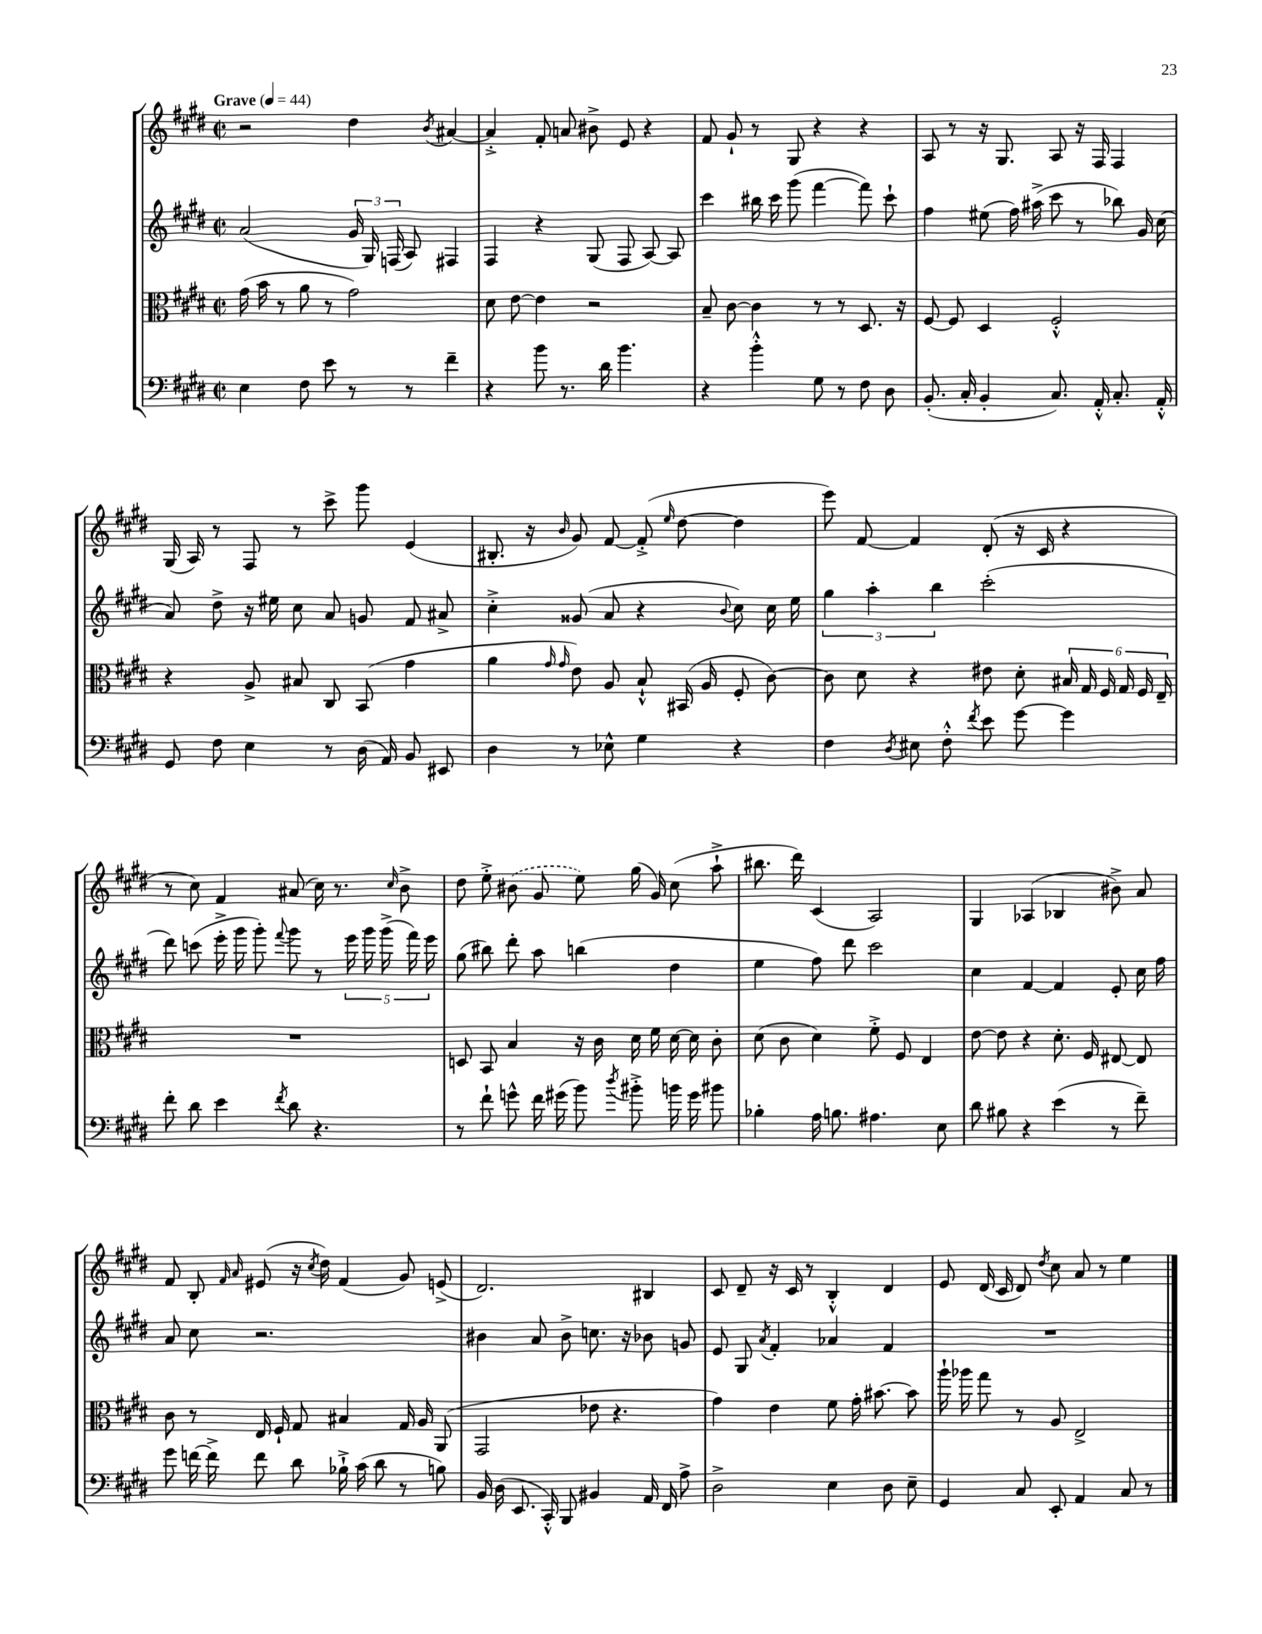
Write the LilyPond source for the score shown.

<<
\new StaffGroup <<
\new Staff = "s0" {
    \clef treble \key e \major \defaultTimeSignature \time 2/2 \tempo "Grave" 4 = 44
    \autoBeamOff r2 dis''4 \acciaccatura { b'8 } ais'4~ |
    ais'4-.-> fis'8-. a'8 bis'8-> e'8 r4 |
    fis'8 gis'8-! r8 gis8 r4 r4 |
    a8 r8 r16 gis8. a8 r16 fis16 fis4 |
    gis16( a16) r8 fis8 r8 cis'''8-> gis'''8 e'4( |
    bis8.-. r16 \grace { b'16 } gis'8) fis'8~ fis'8-.->( \grace { e''16 } dis''8~ dis''4 |
    e'''8) fis'8~ fis'4 dis'8-.( r16 cis'16 r4 |
    r8 cis''8) fis'4 ais'8( cis''16) r8. \grace { cis''16 } b'8-> |
    dis''8 e''8-.-> \once \slurDashed bis'8( gis'8 e''8) gis''16( gis'16) cis''8( a''8-!-> |
    bis''8. dis'''16) cis'4( a2) |
    gis4 aes4( bes4 bis'8->) a'8 |
    fis'8 b8-. \grace { fis'16 a'16 } eis'8( r16 \acciaccatura { cis''8 } dis''16) fis'4( gis'8) e'8->( |
    dis'2.) bis4 |
    cis'8 dis'8-- r16 cis'16 r8 b4-.-^ dis'4 |
    e'8 dis'16( cis'16 dis'8) \acciaccatura { dis''8 } cis''8 a'8 r8 e''4 \bar "|." |
}
\new Staff = "s1" {
    \clef treble \key e \major \defaultTimeSignature \time 2/2
    \autoBeamOff a'2( \tuplet 3/2 { gis'16 gis16) f16( } a8) fis4 |
    fis4 r4 gis8( fis8 a8~) a8 |
    cis'''4 bis''16 cis'''16 gis'''8( fis'''4~ fis'''8) cis'''8-! |
    fis''4 eis''8( fis''16) ais''16->( cis'''8 r8 bes''8) gis'16 cis''16( |
    a'8) dis''8-> r16 eis''16 cis''8 a'8 g'8 fis'8 ais'8-> |
    cis''4-.-> gisis'8( a'8 r4 \appoggiatura { b'8 } cis''8) cis''16 e''16 |
    \tuplet 3/2 { gis''4 a''4-. b''4 } cis'''2-.( |
    dis'''8) c'''8( e'''16-.-> gis'''16 gis'''8-.) \appoggiatura { fis'''8 } gis'''8 r8 \tuplet 5/4 { e'''16 gis'''16 gis'''16->( fis'''16) e'''16 } |
    gis''8( bis''8) dis'''8-. a''8 b''4( dis''4 |
    e''4 fis''8) dis'''8 cis'''2 |
    cis''4 fis'4~ fis'4 e'8-. cis''16 fis''16 |
    a'8 cis''8 r2. |
    bis'4 a'8 bis'8-> c''8. r16 bes'8 g'8 |
    e'8 gis8 \acciaccatura { a'8 } fis'4-. aes'4 fis'4 |
    R1 \bar "|." |
}
\new Staff = "s2" {
    \clef alto \key e \major \defaultTimeSignature \time 2/2
    \autoBeamOff gis'16( b'16 r8 a'8 r8 gis'2) |
    dis'8 e'8~ e'4 r2 |
    b8-- cis'8~ cis'4 r8 r8 dis8. r16 |
    fis8~ fis8 dis4 fis2-.-^ |
    r4 a8-> bis8 cis8 b,8( gis'4 |
    a'4 \grace { gis'16 gis'16 } e'8) a8 b8-!-^ bis,16( a16 fis8-. cis'8~) |
    cis'8 dis'8 r4 eis'8 dis'8-. \tuplet 6/4 { bis16 gis16 fis16 gis16 fis16 e16-- } |
    R1 |
    d8 b,8 b4 r16 cis'16 dis'16 fis'16 dis'16~ dis'16 cis'8-. |
    dis'8( cis'8 dis'4) fis'8-.-> fis8 e4 |
    e'8~ e'8 r4 dis'8.-. fis16 eis8~ eis8 |
    cis'8 r8 e16 fis16-! gis8 bis4 gis16 a16 a,8( |
    gis,2 ees'8 r4. |
    gis'4) e'4 fis'8 gis'16-. bis'8.~ bis'8 |
    a''16-! aes''16 gis''8 r8 a8 e2-> \bar "|." |
}
\new Staff = "s3" {
    \clef bass \key e \major \defaultTimeSignature \time 2/2
    \autoBeamOff e4 fis8 e'8 r8 r8 fis'4-- |
    r4 b'8 r8. dis'16 b'4. |
    r4 b'4-.-^ gis8 r8 fis8 dis8 |
    b,8.-.( cis16-. b,4-. cis8.) a,16-.-^ cis8.-. a,16-.-^ |
    gis,8 fis8 e4 r8 dis16( a,16) b,8 eis,8 |
    dis4 r8 ees8-^ gis4 r4 |
    fis4 \acciaccatura { dis8 } eis8 fis8-.-^ \acciaccatura { fis'8 } e'8 gis'8~ gis'4 |
    fis'8-. dis'8 e'4 \acciaccatura { fis'8 } dis'8 r4. |
    r8 fis'8-! g'8-^ fis'16 gis'16( b'8) \acciaccatura { dis''8 } bis'8-.-> b'16 gis'16 bis'8 |
    bes4-. a16 b8. ais4. e8 |
    dis'8 bis8 r4 e'4( r8 fis'8--) |
    gis'8 f'16~ f'16-> f'8 dis'8 bes16-!-> cis'16( dis'8 r8 b8) |
    b,16 dis16( e,8. cis,16-.-^) b,,8 bis,4 a,16 fis,16 a8-> |
    dis2-> e4 dis8 e8-- |
    gis,4 cis8 e,8-. a,4 cis8 r8 \bar "|." |
}
>>
>>
\layout { \context { \Score \remove "Bar_number_engraver" } }
